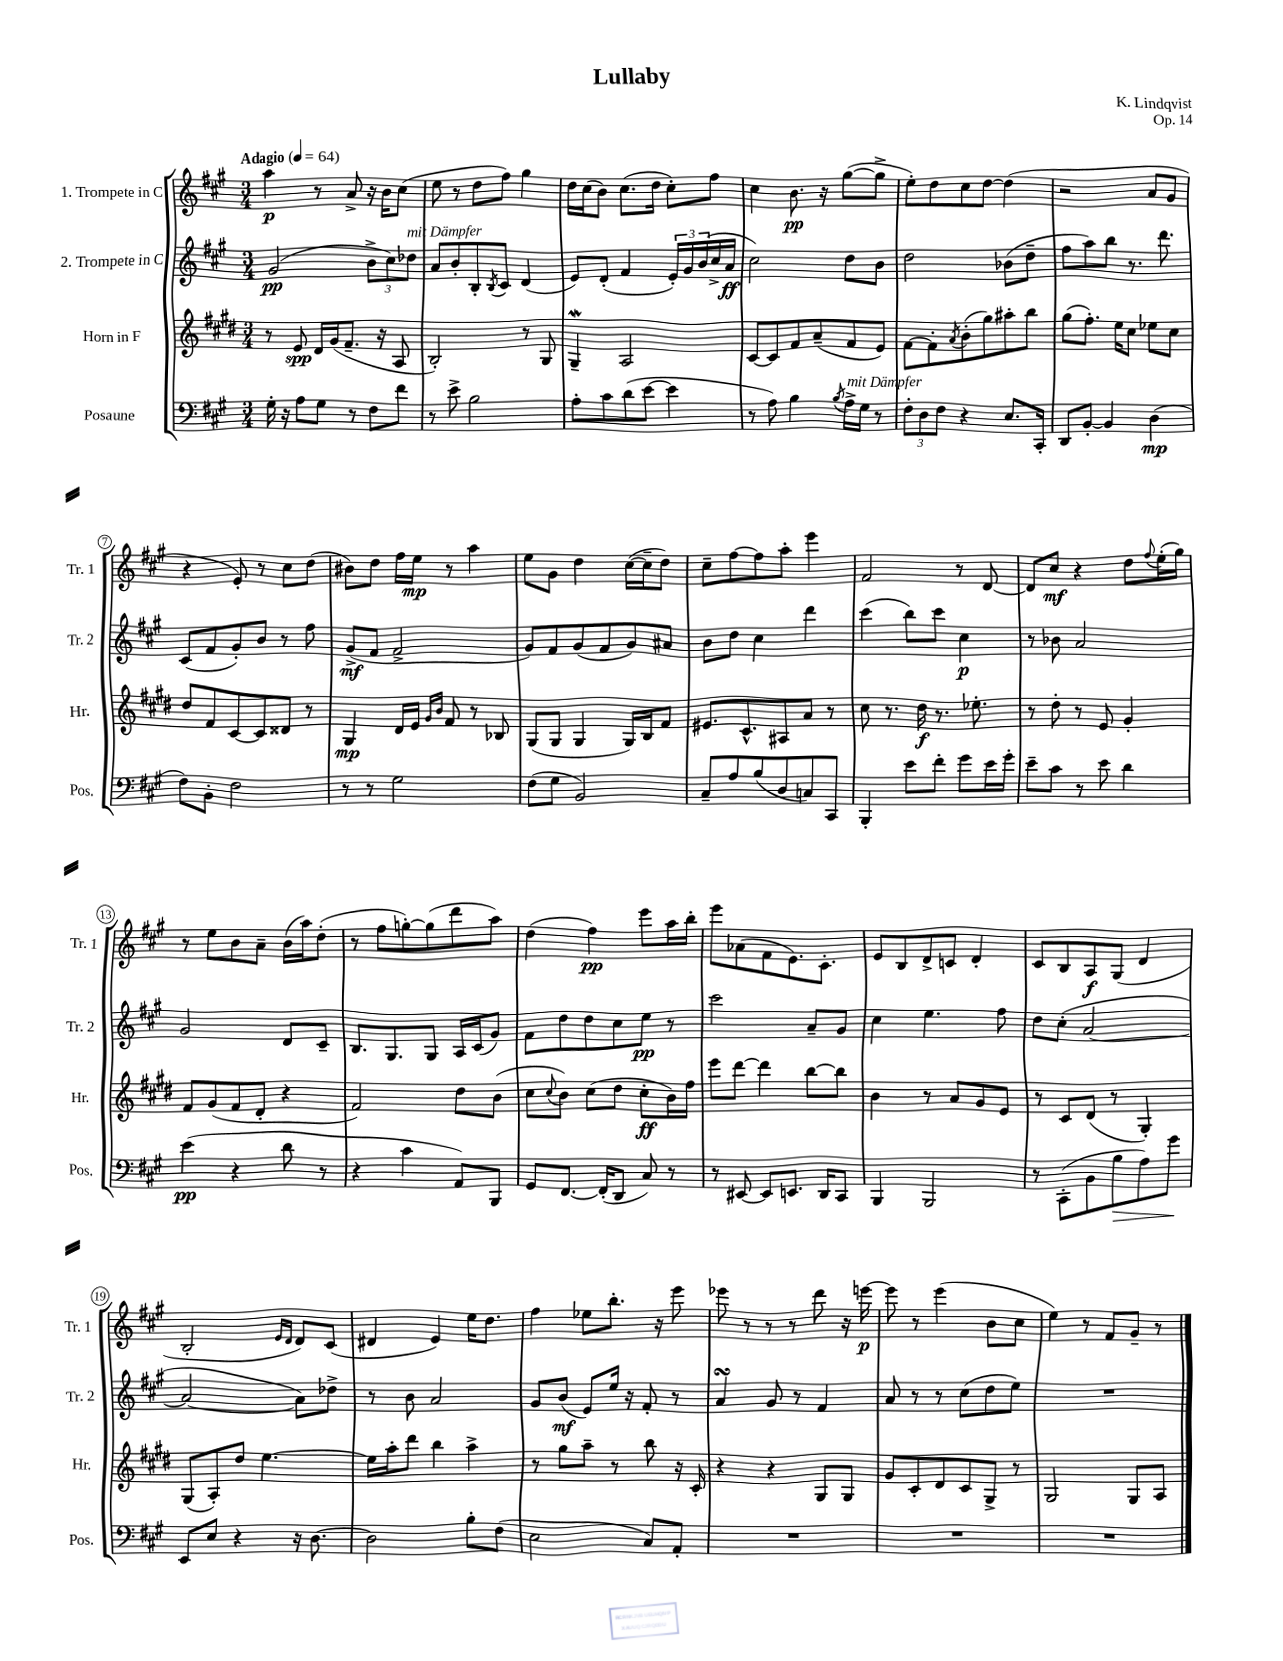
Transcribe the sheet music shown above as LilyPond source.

\header { title = "Lullaby" composer = "K. Lindqvist" opus = "Op. 14" }
<<
\new StaffGroup <<
\new Staff = "s0" \with { instrumentName = "1. Trompete in C" shortInstrumentName = "Tr. 1" } {
    \clef treble \key a \major \numericTimeSignature \time 3/4 \tempo "Adagio" 4 = 64
    a''4\p r8 a'8-> r16 b'16 cis''8( |
    e''8 r8 d''8 fis''8) gis''4 |
    d''16 cis''16( b'8) cis''8.( d''16 cis''8-.) fis''8 |
    cis''4 b'8.\pp r16 gis''8~( gis''8-> |
    e''8-.) d''8 cis''8 d''8~ d''4( |
    r2 a'8 gis'8 |
    r4 e'8-.) r8 cis''8 d''8( |
    bis'8) d''8 fis''16 e''16\mp r8 a''4 |
    e''8 gis'8 d''4 cis''16~( cis''16-- d''8) |
    cis''8-- fis''8~ fis''8 a''8-. e'''4 |
    fis'2 r8 d'8~ |
    d'8 cis''8\mf r4 d''8 \appoggiatura { fis''8 } e''16-.( gis''16) |
    r8 e''8 b'8 a'8-- b'16( a''16) d''8-.( |
    r8 fis''8 g''8~-.) g''8( d'''8 a''8) |
    d''4( fis''4\pp) e'''8 a''16 b''16-. |
    e'''8 aes'8( fis'8 e'8.) cis'8.-. |
    e'8 b8 d'8-> c'8 d'4-. |
    cis'8 b8 a8\f gis8( d'4 |
    b2-. \grace { e'16 d'16 } d'8) cis'8( |
    dis'4 e'4) e''16 d''8. |
    fis''4 ees''8 b''8.-. r16 e'''8 |
    ees'''8 r8 r8 r8 d'''8 r16 e'''16~\p |
    e'''8 r8 e'''4( b'8 cis''8 |
    e''4) r8 fis'8 gis'8-- r8 \bar "|." |
}
\new Staff = "s1" \with { instrumentName = "2. Trompete in C" shortInstrumentName = "Tr. 2" } {
    \clef treble \key a \major \numericTimeSignature \time 3/4
    gis'2\pp( \tuplet 3/2 { b'8-> cis''8) des''8^\markup { \italic "mit Dämpfer" } } |
    a'8 b'8-. b8-. \acciaccatura { b8 } cis'8 d'4( |
    e'8) d'8-.( fis'4 \tuplet 3/2 { e'16-.) gis'16 b'16( } cis''16-> a'16\ff |
    cis''2) d''8 b'8 |
    d''2 bes'8( d''8-- |
    fis''8 a''8) b''8 r8. d'''8. |
    cis'8( fis'8 gis'8-.) b'8 r8 fis''8 |
    gis'8->\mf( fis'8 fis'2-> |
    gis'8) fis'8 gis'8( fis'8 gis'8) ais'8 |
    b'8 d''8 cis''4 d'''4 |
    cis'''4( b''8) cis'''8 cis''4\p |
    r8 bes'8 a'2 |
    gis'2 d'8 cis'8-- |
    b8. gis8. gis8 a16 cis'16( gis'8) |
    fis'8 d''8 d''8 cis''8 e''8\pp r8 |
    cis'''2 a'8-- gis'8 |
    cis''4 e''4. fis''8 |
    d''8 cis''8-.( a'2~ |
    a'2~ a'8) des''8-> |
    r8 b'8 a'2 |
    gis'8 b'8\mf( e'8) e''16 r16 fis'8-. r8 |
    a'4\turn gis'8 r8 fis'4 |
    a'8 r8 r8 cis''8( d''8 e''8) |
    R2. \bar "|." |
}
\new Staff = "s2" \with { instrumentName = "Horn in F" shortInstrumentName = "Hr." } {
    \clef treble \key e \major \numericTimeSignature \time 3/4
    r8 e'8\spp dis'16 gis'16( fis'8.-- r16 a8 |
    b2-.) r8 gis8 |
    gis4--\mordent a2 |
    cis'8~ cis'8 fis'8 a'8--( fis'8 e'8) |
    fis'8~ fis'8-. \acciaccatura { a'8 } b'8-.( gis''8) ais''8-. b''8 |
    gis''8( fis''8.-.) e''16 cis''8 ees''8 cis''8 |
    dis''8 fis'8 cis'8~ cis'8 disis'8 r8 |
    gis4\mp dis'16 e'16 \grace { gis'16 b'16 } fis'8 r8 bes8 |
    gis8( gis8 gis4 gis16) b16 fis'8 |
    eis'8. cis'8.-^ ais8 a'8 r8 |
    cis''8 r8. dis''16\f r8. ees''8.-. |
    r8 dis''8-. r8 e'8 gis'4-. |
    fis'8 gis'8( fis'8 dis'8-. r4 |
    fis'2) dis''8 b'8( |
    cis''8 \appoggiatura { cis''8 } b'8) cis''8( dis''8 cis''8-.\ff b'16) fis''16 |
    e'''8 dis'''8~ dis'''4 b''8~ b''8 |
    b'4 r8 a'8 gis'8 e'8 |
    r8 cis'8 dis'8( r8 gis4-.) |
    gis8( a8-.) dis''8 e''4.~ |
    e''16 a''16-. dis'''8 b''4 a''4-> |
    r8 gis''8 a''8-- r8 b''8 r16 cis'16-. |
    r4 r4 gis8 gis8 |
    gis'8 cis'8-. dis'8 cis'8 gis8-> r8 |
    gis2 gis8 a8 \bar "|." |
}
\new Staff = "s3" \with { instrumentName = "Posaune" shortInstrumentName = "Pos." } {
    \clef bass \key a \major \numericTimeSignature \time 3/4
    gis16-. r16 a8 gis8 r8 fis8 fis'8 |
    r8 e'8-> b2 |
    a8-. cis'8 d'8( e'8~ e'4 |
    r8 a8) b4 \acciaccatura { b8 } a16->^\markup { \italic "mit Dämpfer" } gis16 r8 |
    \tuplet 3/2 { fis8-. d8 fis8 } r4 e8. cis,16-. |
    d,8 b,8~-. b,4 d4\mp( |
    fis8) b,8-. fis2 |
    r8 r8 gis2 |
    fis8( gis8 b,2) |
    cis8-- a8 b8( d8 c8) cis,8 |
    b,,4-. e'8 fis'8-. gis'8 e'16 gis'16-. |
    e'8-- cis'8 r8 e'8 d'4 |
    e'4\pp( r4 d'8 r8 |
    r4 cis'4 a,8) b,,8 |
    gis,8 fis,8.~ fis,16-.( d,8 cis8) r8 |
    r8 eis,8~ eis,8 e,8. d,16 cis,8 |
    b,,4 b,,2 |
    r8 cis,8-.( b,8 b8\> a8) gis'8\! |
    e,8 e8 r4 r16 d8.~ |
    d2 b8-. fis8( |
    e2 cis8) a,8-. |
    R2. |
    R2. |
    R2. \bar "|." |
}
>>
>>
\layout { \context { \Score \override BarNumber.stencil = #(make-stencil-circler 0.1 0.3 ly:text-interface::print) } }
